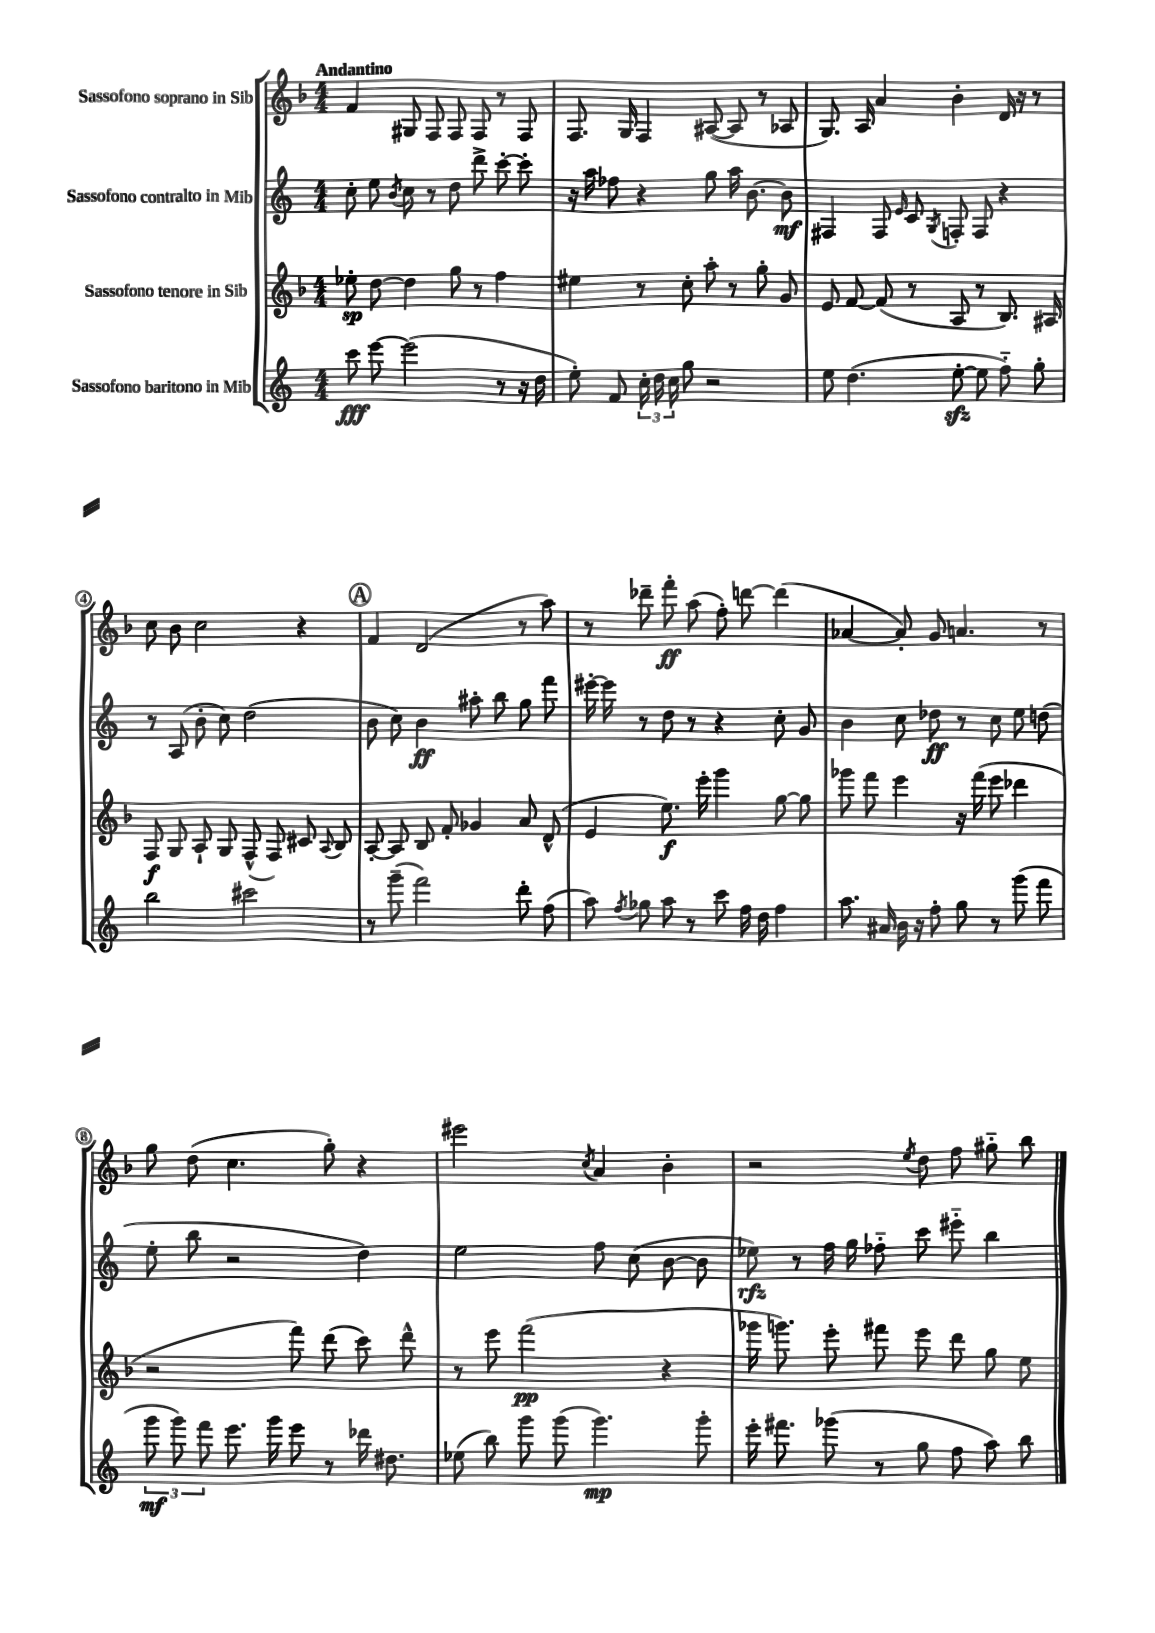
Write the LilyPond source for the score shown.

<<
\new StaffGroup <<
\new Staff = "s0" \with { instrumentName = "Sassofono soprano in Sib" } {
    \clef treble \key f \major \numericTimeSignature \time 4/4 \tempo "Andantino"
    \autoBeamOff f'4 gis8 f8 f8 f8 r8 f8 |
    f8. g16 f4 ais8~( ais8 r8 aes8 |
    g8.) a16 a'4 bes'4-. d'16 r16 r8 |
    c''8 bes'8 c''2 r4 |
    \mark \markup { \circle "A" } f'4 d'2( r8 a''8) |
    r8 des'''8-- f'''8-.\ff a''8( f''8-.) d'''8~ d'''4( |
    aes'4~ aes'8-.) g'8 a'4. r8 |
    g''8 d''8( c''4. g''8-.) r4 |
    eis'''2 \acciaccatura { c''8 } a'4 bes'4-. |
    r2 \acciaccatura { e''8 } d''8 f''8 gis''8-_ bes''8 \bar "|." |
}
\new Staff = "s1" \with { instrumentName = "Sassofono contralto in Mib" } {
    \clef treble \key c \major \numericTimeSignature \time 4/4
    \autoBeamOff c''8-. e''8 \acciaccatura { b'8 } c''8 r8 d''8 d'''8-> c'''8~-. c'''8-. |
    r16 a''16 fes''8 r4 g''8 a''16 b'8.~ b'8\mf |
    fis4 fis8 \grace { e'16 } c'8 \acciaccatura { g8 } f8-. f8 r4 |
    r8 a8( b'8-. c''8) d''2( |
    \mark \markup { \circle "A" } b'8 c''8) b'4\ff ais''8-. b''8 g''8 f'''8 |
    eis'''16~-. eis'''16 r8 d''8 r8 r4 c''8-. g'8 |
    b'4 c''8 des''8\ff r8 c''8 e''8 d''8( |
    e''8-. b''8 r2 d''4) |
    e''2 f''8 c''8( b'8~ b'8 |
    ees''8\rfz) r8 f''16 g''16 fes''8-_ c'''8 eis'''8-_ b''4 \bar "|." |
}
\new Staff = "s2" \with { instrumentName = "Sassofono tenore in Sib" } {
    \clef treble \key f \major \numericTimeSignature \time 4/4
    \autoBeamOff ees''8-.\sp d''8~ d''4 g''8 r8 f''4 |
    eis''4 r8 c''8-. a''8-. r8 g''8-. g'8 |
    e'8 f'8~ f'8( r8 a8 r8 bes8.) ais16 |
    f8\f g8 a8-! g8 f8-^( f8) cis'8 \appoggiatura { a8 } bes8 |
    \mark \markup { \circle "A" } a8~-. a8 bes8 f'8-. ges'4 a'8 d'8-^( |
    e'4 e''8.\f) e'''16-. g'''4 g''8~ g''8 |
    ges'''8 f'''8 e'''4 r16 f'''16( e'''8 des'''4 |
    r2 f'''8) d'''8( c'''8) d'''8-^ |
    r8 e'''8 f'''2\pp( r4 |
    ges'''16 g'''8.) e'''8-. fis'''8 e'''8 d'''8 g''8 e''8 \bar "|." |
}
\new Staff = "s3" \with { instrumentName = "Sassofono baritono in Mib" } {
    \clef treble \key c \major \numericTimeSignature \time 4/4
    \autoBeamOff c'''8\fff e'''8~ e'''2( r8 r16 d''16 |
    e''8-.) f'8 \tuplet 3/2 { c''16-. d''16 c''16 } g''8 r2 |
    e''8 d''4.( e''8~-.\sfz e''8 f''8-_) g''8-. |
    b''2 cis'''2 |
    \mark \markup { \circle "A" } r8 g'''8--( f'''2) d'''8-. f''8( |
    a''8) \acciaccatura { f''8 } ges''8 a''8 r8 c'''8 f''16 d''16 f''4 |
    a''8. ais'16 b'16 r16 f''8-. g''8 r8 g'''8( f'''8 |
    \tuplet 3/2 { g'''8\mf g'''8) f'''8 } e'''8. g'''16 e'''8 r8 des'''16 dis''8. |
    ees''8( b''8) g'''8 g'''8( g'''4.\mp) g'''8-. |
    e'''16-. fis'''8. ges'''8( r8 g''8 f''8 a''8) b''8 \bar "|." |
}
>>
>>
\layout { \context { \Score \override BarNumber.stencil = #(make-stencil-circler 0.1 0.3 ly:text-interface::print) } }
